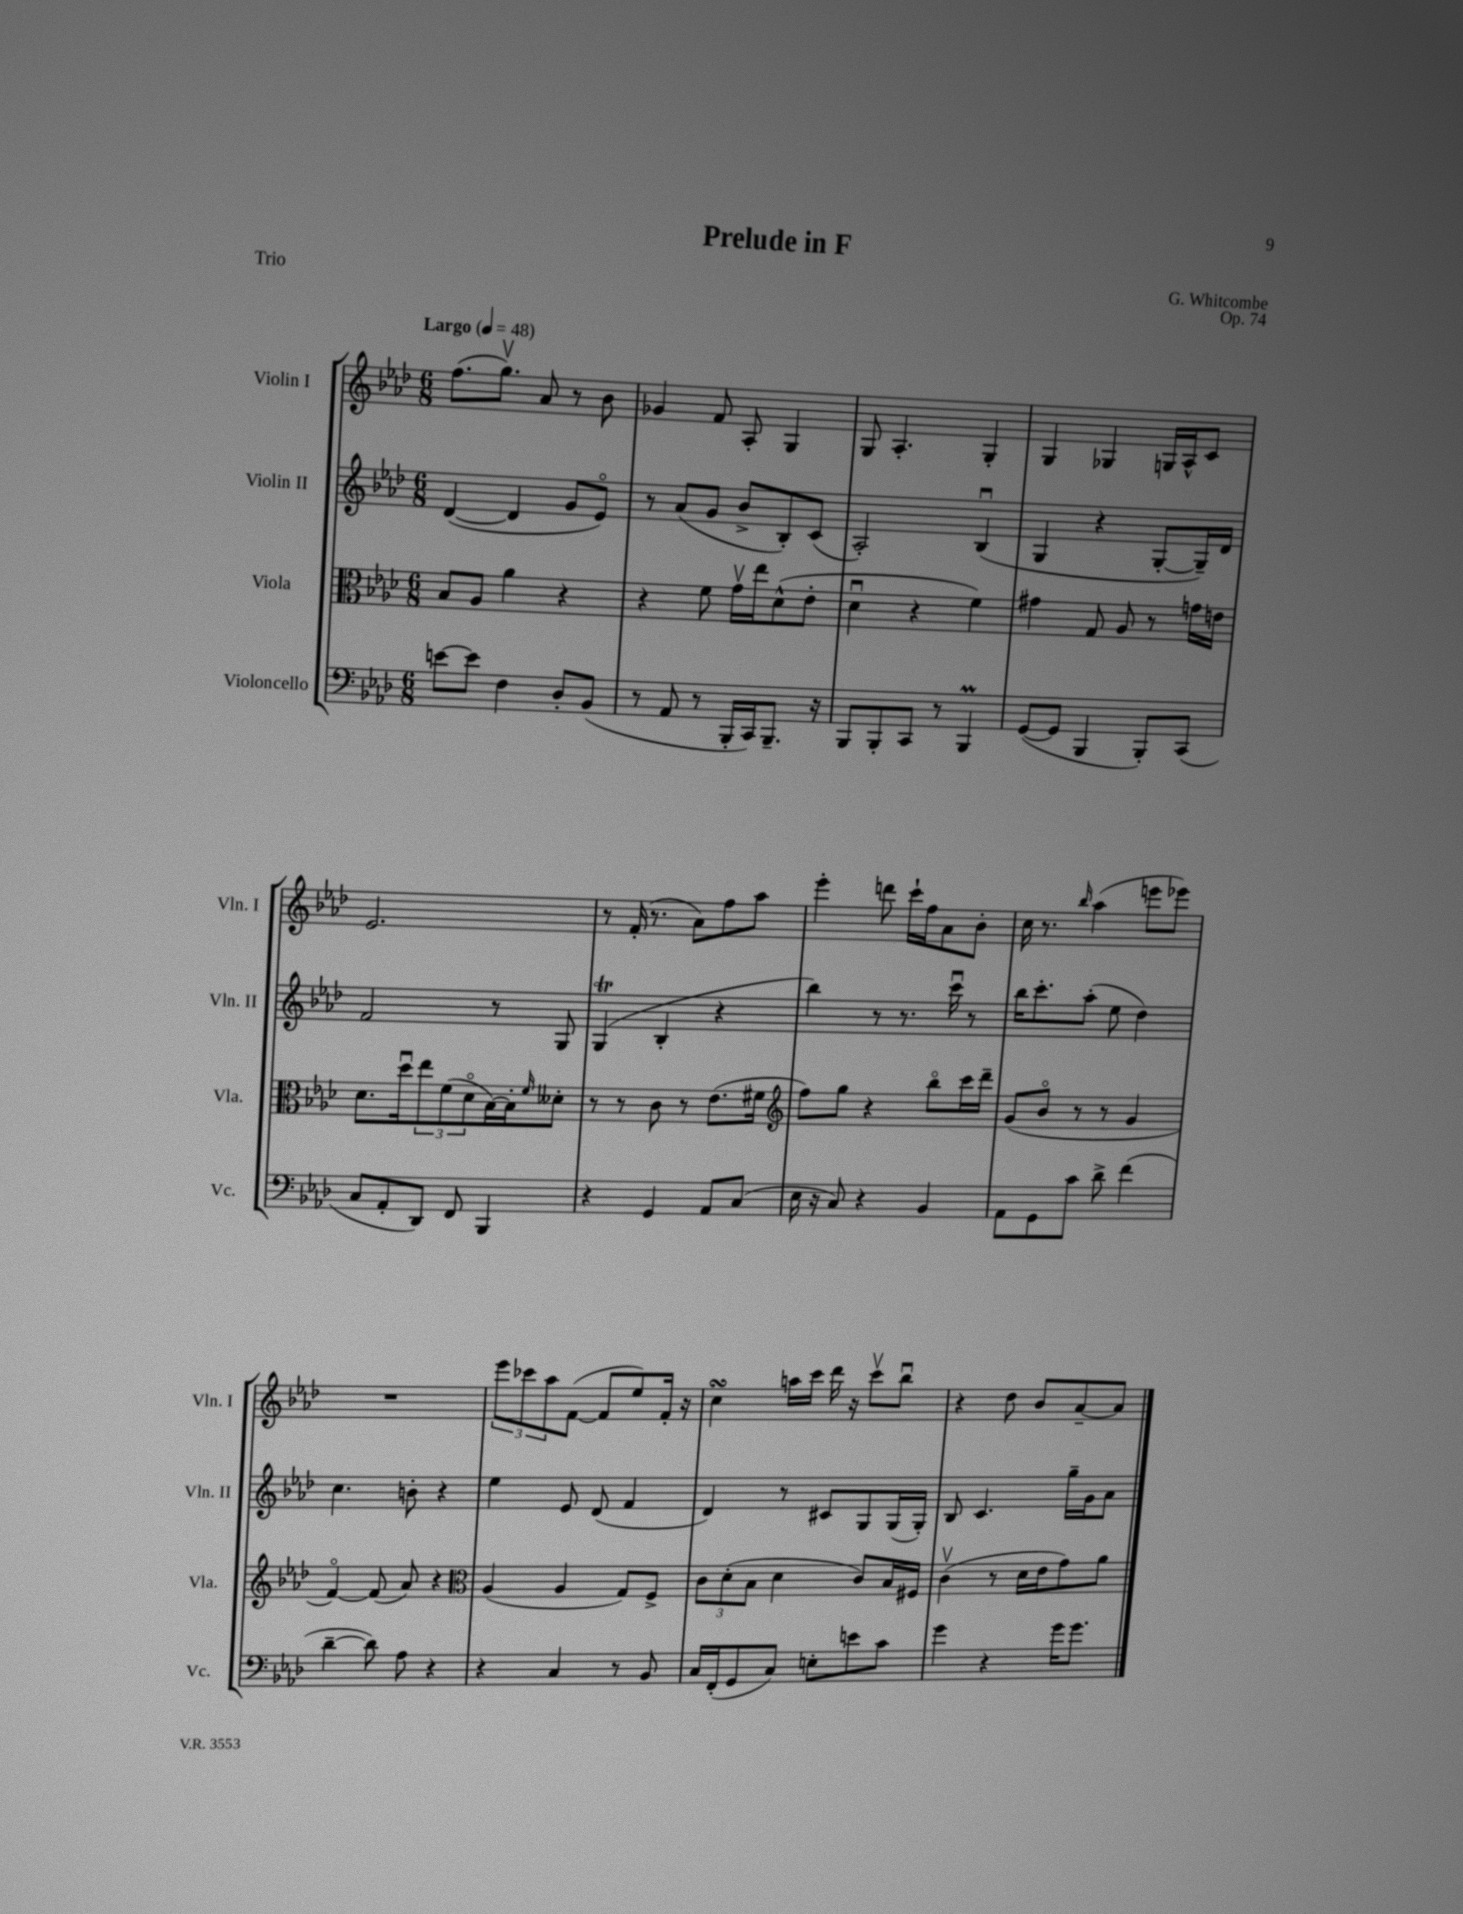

**kern	**kern	**kern	**kern
*staff4	*staff3	*staff2	*staff1
*clefF4	*clefC3	*clefG2	*clefG2
*k[b-e-a-d-]	*k[b-e-a-d-]	*k[b-e-a-d-]	*k[b-e-a-d-]
*M6/8	*M6/8	*M6/8	*M6/8
*MM48	*MM48	*MM48	*MM48
[8e	8B-	([4d-	(8.ff
8e]	8A-	.	.
.	.	.	8.ggv)
4F	4a-	4d-]	.
.	.	.	8a-
8D-'	4r	8g	8r
(8BB-	.	8e-o)	8b-
=	=	=	=
8r	4r	8r	4g-
8AA-	.	(8a-	.
8r	8f	8g	8f
16BBB-'	16gv	8b-^	8A-'
16CC)	16ee-	.	.
8.BBB-~	(8d-^^	8B-')	4G
.	8e-'	(8c	.
16r	.	.	.
=	=	=	=
8BBB-	4d-u	2A-')	8G
8BBB-'	.	.	4.A-'
8CC	4r	.	.
8r	.	.	.
4BBB-	4f)	(4B-u	4G'
=	=	=	=
([8GG	4g#	4G	4G
8GG]	.	.	.
4BBB-	8G	4r	4G-
.	8A-	.	.
8BBB-')	8r	[8G'	16G
.	.	.	16A-^^
(8CC	16g	16G~])	8c
.	16e	16d-	.
=	=	=	=
8C	8.d-	2f	2.e-
8AA-'	.	.	.
.	16dd-u	.	.
8DD-)	12ee-	.	.
.	(12f	.	.
8FF	.	.	.
.	12d-o	.	.
4BBB-	[16B-)	8r	.
.	16B-']	.	.
.	16qqf	.	.
.	8d--'	8G	.
=	=	=	=
4r	8r	(4G	8r
.	8r	.	(16f'
.	.	.	8.r
4GG	8c	4B-'	.
.	8r	.	8a-)
8AA-	(8.e-	4r	8ff
(8C	.	.	8aa-
.	16f#	.	.
=	=	=	=
*	*clefG2	*	*
16E-	8ff)	4bb-)	4eee-'
16r	.	.	.
8C)	8gg	.	.
4r	4r	8r	8ddd
.	.	8.r	16ccc`
.	.	.	16ff
4BB-	8bb-o	.	8a-
.	.	16cccu	.
.	16ccc	8r	8b-'
.	16ddd-~	.	.
=	=	=	=
8AA-	(8g	16bb-	16cc
.	.	8.ccc'	8.r
8GG	8b-o	.	.
.	.	.	16qqbb-
8c	8r	(8aa-'	(4aa-
8d-^	8r	8ee-	.
(4f	4g	4dd-)	8eee
.	.	.	8eee-)
=	=	=	=
[4d-~	[4fo)	4.cc	2.r
8d-])	(8f]	.	.
8A-	8a-)	8b'	.
4r	4r	4r	.
=	=	=	=
*	*clefC3	*	*
4r	(4A-	4ee-	12eee-
.	.	.	12ccc-
.	.	.	12aa-
4C	4A-	8e-	([8f
.	.	(8d-	8f]
8r	8G)	4f	8ee-)
8BB-	8F^	.	16f'
.	.	.	16r
=	=	=	=
16C	12c	4d-)	4cc
(16FF'	.	.	.
.	(12d-'	.	.
8GG	.	.	.
.	12B-	.	.
8C)	4d-	8r	16aa
.	.	.	16ccc
8E'	.	8c#	16ddd-
.	.	.	16r
8e	8c)	8G	8cccv
8c	16B-	(16G	8bb-u
.	16F#	16G')	.
=	=	=	=
4g	(4cv	8B-	4r
.	.	4.c	.
4r	8r	.	8dd-
.	16d-	.	8b-
.	16e-	.	.
16g	8g)	16gg~	[8a-~
8.g	.	16g	.
.	8a-	8a-	8a-]
==	==	==	==
*-	*-	*-	*-
